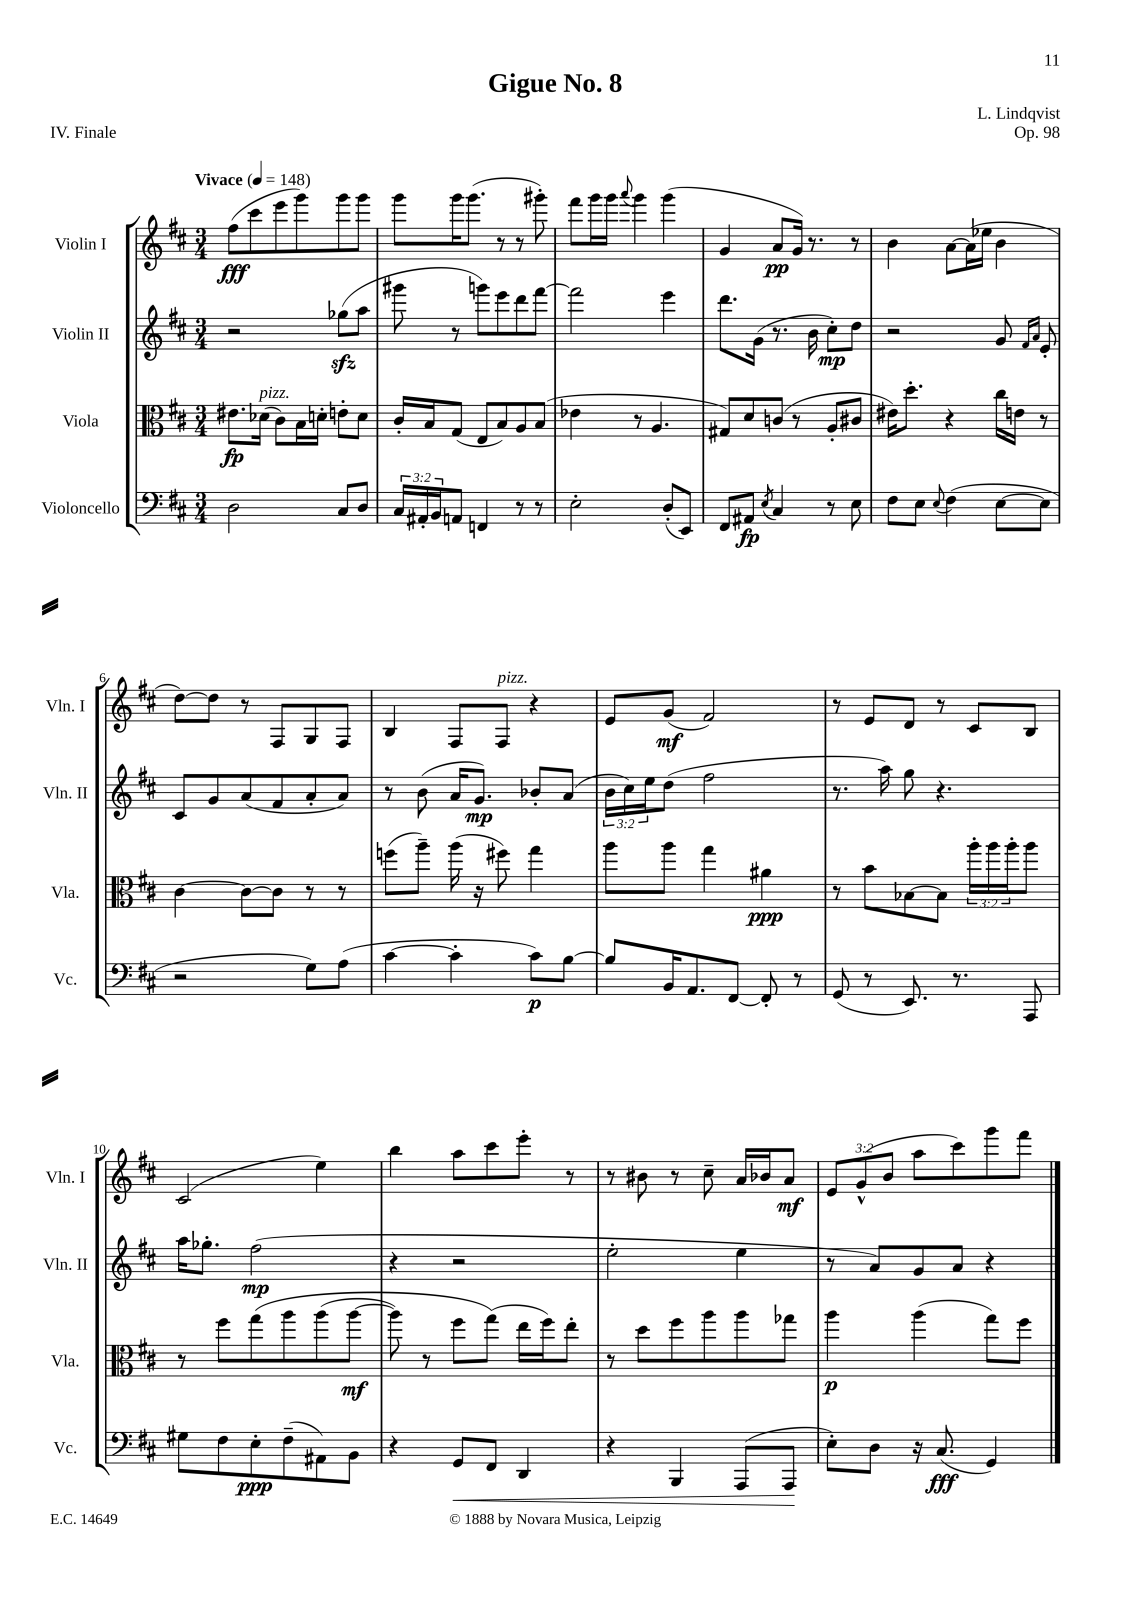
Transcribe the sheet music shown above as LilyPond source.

\header { title = "Gigue No. 8" composer = "L. Lindqvist" opus = "Op. 98" piece = "IV. Finale" }
<<
\new StaffGroup <<
\new Staff = "s0" \with { instrumentName = "Violin I" shortInstrumentName = "Vln. I" } {
    \clef treble \key d \major \numericTimeSignature \time 3/4 \override Staff.TupletNumber.text = #tuplet-number::calc-fraction-text \tempo "Vivace" 4 = 148
    fis''8\fff( cis'''8 e'''8 g'''8) g'''8 g'''8 |
    g'''8 g'''16 g'''8.( r8 r8 gis'''8-.) |
    fis'''8 g'''16 g'''16 \appoggiatura { a'''8 } g'''4 g'''4( |
    g'4 a'8\pp g'16) r8. r8 |
    b'4 a'8~ a'16( ees''16 b'4 |
    d''8~) d''8 r8 fis8 g8 fis8 |
    b4 fis8 fis8^\markup { \italic "pizz." } r4 |
    e'8 g'8\mf( fis'2) |
    r8 e'8 d'8 r8 cis'8 b8 |
    cis'2( e''4) |
    b''4 a''8 cis'''8 e'''8-. r8 |
    r8 bis'8 r8 cis''8-- a'16 bes'16 a'8\mf |
    \tuplet 3/2 { e'8 g'8-^( b'8 } a''8 cis'''8) g'''8 fis'''8 \bar "|." |
}
\new Staff = "s1" \with { instrumentName = "Violin II" shortInstrumentName = "Vln. II" } {
    \clef treble \key d \major \numericTimeSignature \time 3/4 \override Staff.TupletNumber.text = #tuplet-number::calc-fraction-text
    r2 ges''8\sfz( a''8 |
    gis'''8 r8 g'''8) e'''8 d'''8 fis'''8~ |
    fis'''2 e'''4 |
    d'''8. g'16( r8. b'16 cis''8-.\mp) d''8 |
    r2 g'8 \grace { fis'16 a'16 } e'8-. |
    cis'8 g'8 a'8( fis'8 a'8-. a'8) |
    r8 b'8( a'16 g'8.\mp) bes'8-. a'8( |
    \tuplet 3/2 { b'16 cis''16) e''16 } d''8( fis''2 |
    r8. a''16) g''8 r4. |
    a''16 ges''8.-. fis''2\mp( |
    r4 r2 |
    e''2-. e''4 |
    r8 a'8) g'8 a'8 r4 \bar "|." |
}
\new Staff = "s2" \with { instrumentName = "Viola" shortInstrumentName = "Vla." } {
    \clef alto \key d \major \numericTimeSignature \time 3/4 \override Staff.TupletNumber.text = #tuplet-number::calc-fraction-text
    eis'8.\fp des'16^\markup { \italic "pizz." }( cis'8) b16 d'16-. e'8-. d'8 |
    cis'16-. b16 g8( e8 b8) a8 b8( |
    ees'4 r8 a4. |
    gis8) d'8 c'8( r8 a8-. cis'8 |
    eis'16) d''8.-. r4 cis''16 e'16 r8 |
    cis'4~ cis'8~ cis'8 r8 r8 |
    f''8( a''8--) a''16( r16 fis''8) g''4 |
    a''8 a''8 g''4 ais'4\ppp |
    r8 b'8 bes8~ bes8 \tuplet 3/2 { a''16-. a''16 a''16-. } a''8 |
    r8 fis''8 g''8\( a''8 a''8( a''8~\mf |
    a''8) r8 fis''8 g''8(\) e''16 fis''16) e''8-. |
    r8 d''8 fis''8 a''8 a''8 ges''8 |
    a''4\p a''4( g''8) fis''8 \bar "|." |
}
\new Staff = "s3" \with { instrumentName = "Violoncello" shortInstrumentName = "Vc." } {
    \clef bass \key d \major \numericTimeSignature \time 3/4 \override Staff.TupletNumber.text = #tuplet-number::calc-fraction-text
    d2 cis8 d8 |
    \tuplet 3/2 { cis16 ais,16-. b,16 } a,8 f,4 r8 r8 |
    e2-. d8-.( e,8) |
    fis,8 ais,8\fp \acciaccatura { e8 } cis4 r8 e8 |
    fis8 e8 \appoggiatura { e8 } fis4( e8~ e8 |
    r2 g8) a8( |
    cis'4~ cis'4-. cis'8\p) b8~ |
    b8 b,16 a,8. fis,8~ fis,8-. r8 |
    g,8( r8 e,8.) r8. a,,8 |
    gis8 fis8 e8-.\ppp fis8--( ais,8) b,8 |
    r4 g,8\< fis,8 d,4 |
    r4 b,,4 a,,8( a,,8\! |
    e8-.) d8 r16 cis8.\fff( g,4) \bar "|." |
}
>>
>>
